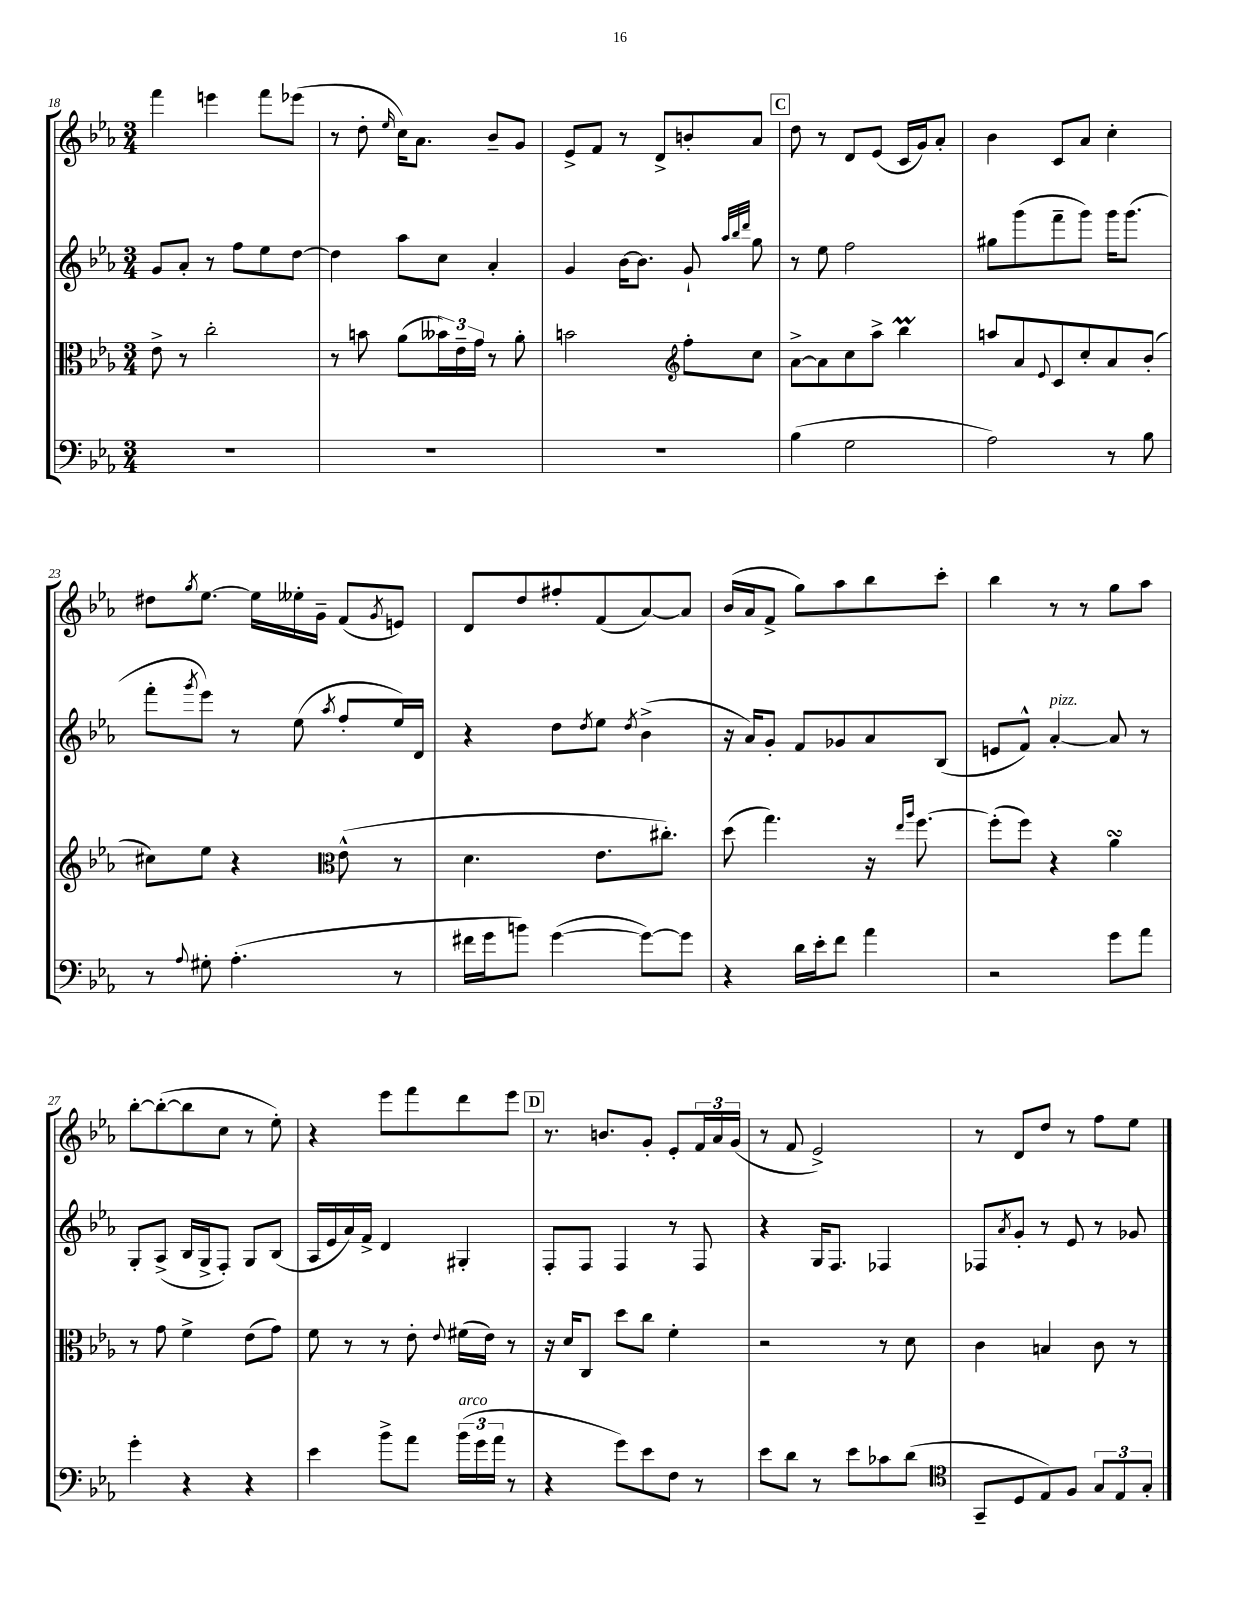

**kern	**kern	**kern	**kern
*part4	*part3	*part2	*part1
*staff4	*staff3	*staff2	*staff1
*clefF4	*clefC3	*clefG2	*clefG2
*k[b-e-a-]	*k[b-e-a-]	*k[b-e-a-]	*k[b-e-a-]
*M3/4	*M3/4	*M3/4	*M3/4
=18	=18	=18	=18
2.r	8e-^\	8g/L	4fff\
.	8r	8a-'/J	.
.	2cc'\	8r	4eeen\
.	.	8ff\L	.
.	.	8ee-\	8fff\L
.	.	[8dd\J	(8eee-X\J
=19	=19	=19	=19
2.r	8r	4dd\]	8r
.	8bn\	.	8dd'\
.	.	.	16qqee-/
.	(8a-\L	8aa-\L	16cc\KL)
.	.	.	8.a-\J
.	24b--X\L)	8cc\J	.
.	24e-~\	.	.
.	24g\JJ	.	.
.	8r	4a-'/	8b-~/L
.	8a-'\	.	8g/J
=20	=20	=20	=20
2.r	2bn\	4g/	8e-^/L
.	.	.	8f/J
.	.	[16b-\KL	8r
.	.	8.b-\J]	.
.	.	.	8d^/L
*	*clefG2	*	*
.	8ff'\L	8g`/	8bn'/
.	.	32qqaa-/LLL	.
.	.	32qqbb-/	.
.	.	32qqddd/JJJ	.
.	8cc\J	8gg\	8a-/J
!!LO:REH:place=s1:t=C
=21	=21	=21	=21
(4B-\	[8a-^\L	8r	8dd\
.	8a-\]	8ee-\	8r
2G\	8cc\	2ff\	8d/L
.	8aa-^\J	.	(8e-/J
.	4bb-M\	.	16c/LL
.	.	.	16g/J)
.	.	.	8a-'/J
=22	=22	=22	=22
2A-\)	8aan/L	8gg#X\L	4b-\
.	8a-/	(8ggg\	.
.	8qqe-/	.	.
.	8c/	8fff~\	8c/L
.	8cc'/	8ggg\J)	8a-/J
8r	8a-/	16ggg\KL	4cc'\
.	.	(8.ggg\J	.
8B-\	(8b-'/J	.	.
!!LO:LB:g=z
=23	=23	=23	=23
8r	8cc#X\L)	8fff'\L	8dd#X\L
8qqA-/	.	8qggg/	8qgg/
8G#X'\	8ee-\J	8eee-\J)	[8.ee-\J
(4.A-'\	4r	8r	.
.	.	.	16ee-\LL]
.	.	(8ee-\	16ee--X'\
.	.	.	16g~\JJ
*	*clefC3	*	*
.	.	8qaa-/	.
.	(8e-^^\	8ff'/L	(8f/L
.	.	.	8qg/
8r	8r	16ee-/L)	8en/J)
.	.	16d/JJ	.
=24	=24	=24	=24
16f#X\LL	4.d\	4r	8d/L
16g\J	.	.	.
8bn\J)	.	.	8dd/
([4g\	.	8dd\L	8ff#X'/
.	.	8qdd/	.
.	8.e-\L	8ee-\J	(8f/
.	.	8qdd/	.
8g\L_)	.	(4b-^\	[8a-/)
.	8.cc#X'\J)	.	.
8g\J]	.	.	8a-/J]
=25	=25	=25	=25
4r	(8dd\	16r	(16b-/LL
.	.	16a-/KL)	16a-/J
.	4.gg\)	8g'/J	8f^/J
16d\LL	.	8f/L	8gg\L)
16e-'\J	.	.	.
8f\J	.	8g-X/	8aa-\
4a-\	16r	8a-/	8bb-\
.	16qqee-/LL	.	.
.	16qqaa-/JJ	.	.
.	[8.ff\	.	.
.	.	(8B-/J	8ccc'\J
=26	=26	=26	=26
2r	(8ff'\L]	8en/L	4bb-\
.	8ff\J)	8f^^/J)	.
!	!	!LO:TX:a:i:t=pizz.	!
.	4r	[4a-'/	8r
.	.	.	8r
8g\L	4a-sSSs\	8a-/]	8gg\L
8a-\J	.	8r	8aa-\J
!!LO:LB:g=z
=27	=27	=27	=27
4g'\	8r	8G'/L	[8bb-'\L
.	8g\	(8A-^/J	(8bb-'\_
4r	4f^\	16B-/LL	8bb-\]
.	.	16G^/J	.
.	.	8F'/J)	8cc\J
4r	(8e-\L	8G/L	8r
.	8g\J)	(8B-/J	8ee-'\)
=28	=28	=28	=28
4e-\	8f\	16A-/LL	4r
.	.	16e-/	.
.	8r	16a-/)	.
.	.	16f^/JJ	.
8b-^\L	8r	4d/	8eee-\L
8a-\J	8e-'\	.	8fff\
.	8qqe-/	.	.
!LO:TX:a:i:t=arco	!	!	!
(24b-\LL	(16f#X\LL	4G#X'/	8ddd\
24g\	.	.	.
.	16e-\JJ)	.	.
24a-\JJ	.	.	.
8r	8r	.	8eee-\J
!!LO:REH:place=s1:t=D
=29	=29	=29	=29
4r	16r	8F'/L	8.r
.	16d/KL	.	.
.	8C/J	8F/J	.
.	.	.	8.bn/L
8g\L)	8dd\L	4F/	.
8e-\	8cc\J	.	8g'/J
8F\J	4f'\	8r	8e-'/L
8r	.	8F/	24f/L
.	.	.	24a-/
.	.	.	(24g/JJ
=30	=30	=30	=30
8e-\L	2r	4r	8r
8d\J	.	.	8f/
8r	.	16G/KL	2e-^/)
.	.	8.F/J	.
8e-\L	.	.	.
8c-X\	8r	4F-X/	.
(8d\J	8d\	.	.
=31	=31	=31	=31
*clefC4	*	*	*
8GG~/L	4c\	8F-X/L	8r
.	.	8qa-/	.
8D/	.	8g'/J	8d/L
8E-/)	4Bn/	8r	8dd/J
8F/J	.	8e-/	8r
12G/L	8c\	8r	8ff\L
12E-/	.	.	.
.	8r	8g-X/	8ee-\J
12G'/J	.	.	.
==	==	==	==
*-	*-	*-	*-
